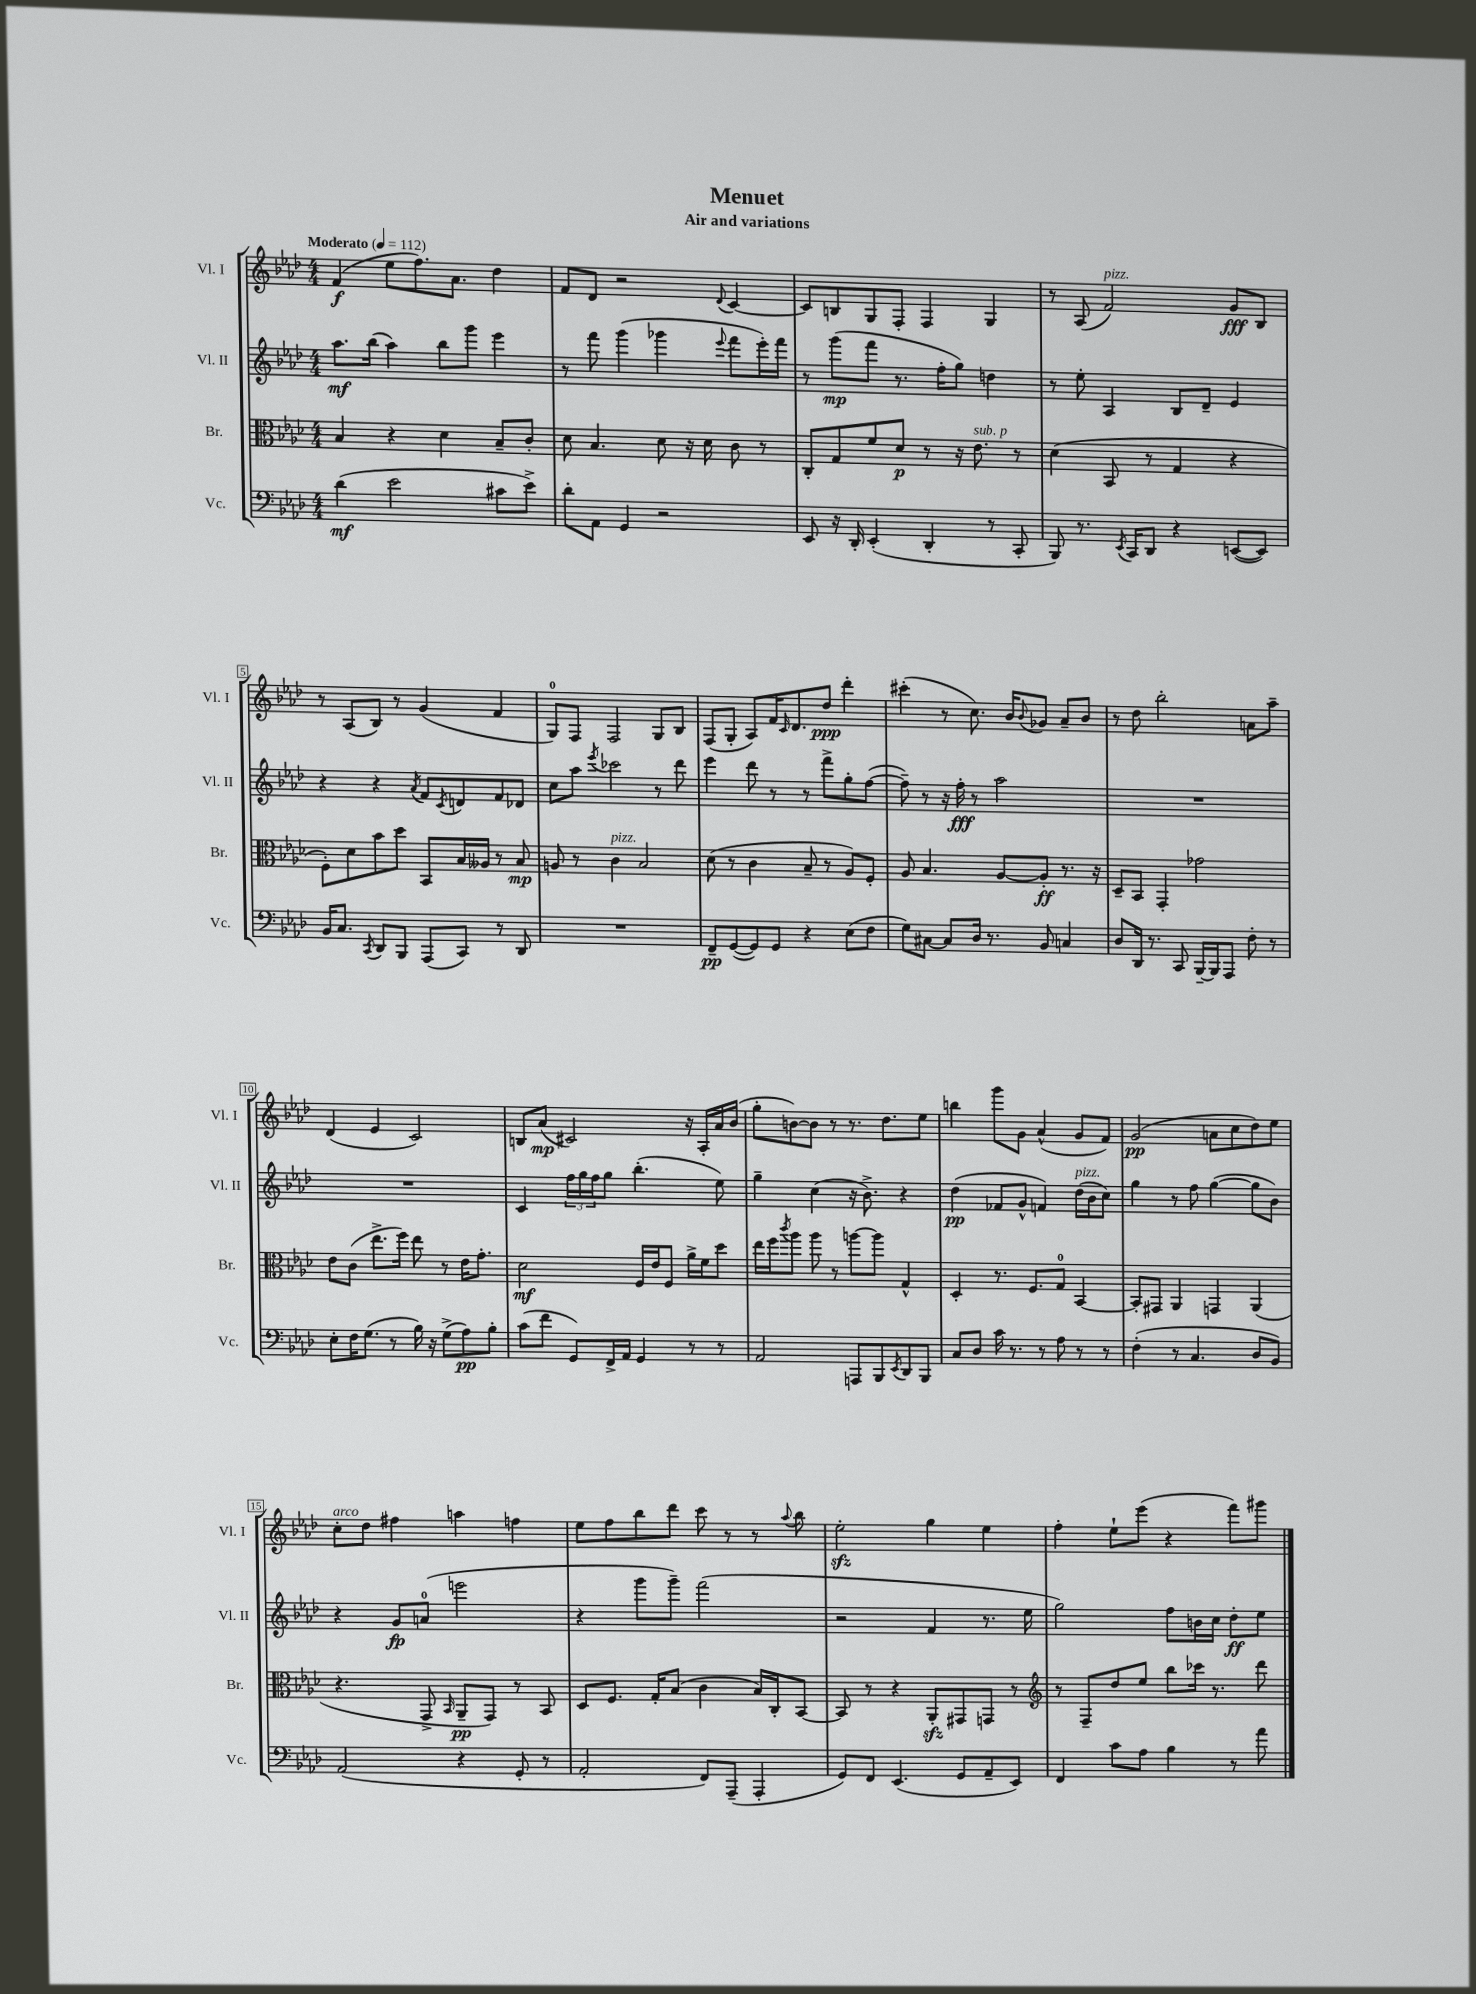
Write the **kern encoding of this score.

**kern	**dynam	**kern	**dynam	**kern	**dynam	**kern	**dynam
*part4	*part4	*part3	*part3	*part2	*part2	*part1	*part1
*staff4	*staff4	*staff3	*staff3	*staff2	*staff2	*staff1	*staff1
*I"Vc.	*	*I"Br.	*	*I"Vl. II	*	*I"Vl. I	*
*I'Vc.	*	*I'Br.	*	*I'Vl. II	*	*I'Vl. I	*
*clefF4	*	*clefC3	*	*clefG2	*	*clefG2	*
*k[b-e-a-d-]	*	*k[b-e-a-d-]	*	*k[b-e-a-d-]	*	*k[b-e-a-d-]	*
*M4/4	*	*M4/4	*	*M4/4	*	*M4/4	*
*MM112	*	*MM112	*	*MM112	*	*MM112	*
=1	=1	=1	=1	=1	=1	=1	=1
!	!	!	!	!	!	!LO:TX:a:B:t=Moderato	!
(4d-\	mf	4B-/	.	8.aa-\L	mf	(4f/	f
.	.	.	.	(16bb-\Jk	.	.	.
2e-\	.	4r	.	4aa-\)	.	8ee-\L	.
.	.	.	.	.	.	8.ff\)	.
.	.	4d-\	.	8bb-\L	.	.	.
.	.	.	.	.	.	8.a-\J	.
.	.	.	.	8ggg\J	.	.	.
8c#X\L	.	8B-~/L	.	4eee-\	.	4dd-\	.
8e-^\J)	.	8c'/J	.	.	.	.	.
=2	=2	=2	=2	=2	=2	=2	=2
8d-'\L	.	8d-\	.	8r	.	8f/L	.
8AA-\J	.	4.B-/	.	8fff\	.	8d-/J	.
4GG/	.	.	.	(4ggg\	.	2r	.
2r	.	8d-\	.	4ggg-X\	.	.	.
.	.	16r	.	.	.	.	.
.	.	16d-\	.	.	.	.	.
.	.	.	.	8qqeee-/	.	8qqd-/	.
.	.	8c\	.	8fff\L	.	[4c/	.
.	.	8r	.	16eee-'\L)	.	.	.
.	.	.	.	16fff\JJ	.	.	.
=3	=3	=3	=3	=3	=3	=3	=3
8EE-/	.	8C'/L	.	8r	.	8c/L]	.
16r	.	8G/	.	(8ggg\L	mp	8Bn/	.
16DD-'/	.	.	.	.	.	.	.
(4EE-'/	.	8f/	.	8fff\J	.	8G/	.
.	.	8d-/J	p	8.r	.	8F'/J	.
4DD-'/	.	8r	.	.	.	4F/	.
.	.	.	.	16ff'\KL	.	.	.
.	.	16r	.	8gg\J)	.	.	.
!	!	!LO:TX:a:i:t=sub. p	!	!	!	!	!
.	.	8.e-\	.	.	.	.	.
8r	.	.	.	4ddn\	.	4G/	.
8CC'/	.	8r	.	.	.	.	.
=4	=4	=4	=4	=4	=4	=4	=4
8BBB-/)	.	(4d-\	.	8r	.	8r	.
8.r	.	.	.	8ee-'\	.	(8A-/	.
!	!	!	!	!	!	!LO:TX:a:i:t=pizz.	!
.	.	8BB-/	.	4A-/	.	2f/)	.
8qEE-/	.	.	.	.	.	.	.
16CC/KL	.	.	.	.	.	.	.
8DD-/J	.	8r	.	.	.	.	.
4r	.	4G/	.	8B-/L	.	.	.
.	.	.	.	8d-~/J	.	.	.
([8EEn/L	.	4r	.	4e-/	.	8g/L	fff
8EE/J])	.	.	.	.	.	8B-/J	.
!!LO:LB:g=z
=5	=5	=5	=5	=5	=5	=5	=5
16BB-/KL	.	8F'\L)	.	4r	.	8r	.
8.C/J	.	.	.	.	.	.	.
.	.	8d-\	.	.	.	(8A-/L	.
8qCC/	.	.	.	.	.	.	.
8DD-/L	.	8b-\	.	4r	.	8B-/J)	.
8BBB-/J	.	8dd-\J	.	.	.	8r	.
.	.	.	.	8qa-/	.	.	.
(8AAA-/L	.	8BB-/L	.	8f/L	.	(4g/	.
.	.	.	.	8qc/	.	.	.
8CC/J)	.	16B-/L	.	8dn/	.	.	.
.	.	16A--X/JJ	.	.	.	.	.
8r	.	8r	.	8f/	.	4f/	.
8DD-/	.	8B-/	mp	8d-X/J	.	.	.
=6	=6	=6	=6	=6	=6	=6	=6
1r	.	8An/	.	8cc\L	.	8G/L)	.
.	.	8r	.	8aa-\J	.	8F/J	.
.	.	.	.	8qeee-/	.	.	.
!	!	!LO:TX:a:i:t=pizz.	!	!	!	!	!
.	.	4c\	.	2ccc-X\	.	2F/	.
.	.	2B-/	.	.	.	.	.
.	.	.	.	8r	.	8G/L	.
.	.	.	.	8ddd-\	.	8B-/J	.
=7	=7	=7	=7	=7	=7	=7	=7
8FF~/L	pp	(8d-\	.	4eee-\	.	(8F/L	.
([8GG/	.	8r	.	.	.	8G'/J	.
8GG/])	.	4c\	.	8ddd-\	.	8A-/L)	.
8GG/J	.	.	.	8r	.	16f/K	.
.	.	.	.	.	.	16qqc/	.
.	.	.	.	.	.	8.d-/	.
4r	.	8B-~/	.	8r	.	.	.
.	.	8r	.	8fff^\L	.	8dd-/J	ppp
(8E-\L	.	8A-/L)	.	8gg'\	.	4ddd-'\	.
8F\J	.	8F'/J	.	([8ff\J	.	.	.
=8	=8	=8	=8	=8	=8	=8	=8
8G\L)	.	8A-/	.	8ff~\])	.	(4ccc#X'\	.
[8C#X\J	.	4.B-/	.	8r	.	.	.
8C#/L]	.	.	.	16r	.	8r	.
.	.	.	.	16ff'\	fff	.	.
16D-/Jk	.	.	.	8r	.	8.cc\)	.
8.r	.	.	.	.	.	.	.
.	.	[8A-/L	.	2aa-\	.	.	.
.	.	.	.	.	.	16b-/KL	.
.	.	.	.	.	.	8qqb-/	.
8BB-/	.	8A-'/J]	ff	.	.	8g-X/J	.
4Cn/	.	8.r	.	.	.	8a-~/L	.
.	.	.	.	.	.	8b-/J	.
.	.	16r	.	.	.	.	.
=9	=9	=9	=9	=9	=9	=9	=9
8D-/L	.	8D-~/L	.	1r	.	8r	.
16DD-/Jk	.	8BB-/J	.	.	.	8dd-\	.
8.r	.	.	.	.	.	.	.
.	.	4GG'/	.	.	.	2bb-'\	.
8CC/	.	.	.	.	.	.	.
[16BBB-~/LL	.	2g-X\	.	.	.	.	.
16BBB-/J]	.	.	.	.	.	.	.
8AAA-/J	.	.	.	.	.	.	.
8F'\	.	.	.	.	.	8an\L	.
8r	.	.	.	.	.	8aa-~\J	.
!!LO:LB:g=z
=10	=10	=10	=10	=10	=10	=10	=10
8E-'\L	.	8e-\L	.	1r	.	(4d-/	.
16F\K	.	(8c\J	.	.	.	.	.
(8.G\J	.	.	.	.	.	.	.
.	.	8.ee-^\L	.	.	.	4e-/	.
8r	.	.	.	.	.	.	.
.	.	16ff\Jk)	.	.	.	.	.
16B-\)	.	8ee-\	.	.	.	2c/)	.
16r	.	.	.	.	.	.	.
(8G^\L	.	8r	.	.	.	.	.
8A-\)	pp	16e-\KL	.	.	.	.	.
.	.	8.g'\J	.	.	.	.	.
8B-'\J	.	.	.	.	.	.	.
=11	=11	=11	=11	=11	=11	=11	=11
(8c\L	.	2d-\	mf	4c/	.	8Bn/L	.
8f\J	.	.	.	.	.	(8a-/J	mp
8GG/L)	.	.	.	24ff\LL	.	2c#X/)	.
.	.	.	.	24gg\	.	.	.
.	.	.	.	24ff\J	.	.	.
16FF^/L	.	.	.	8gg\J	.	.	.
16AA-/JJ	.	.	.	.	.	.	.
4GG/	.	16F/LL	.	(4.bb-'\	.	.	.
.	.	16e-/J	.	.	.	.	.
.	.	8F/J	.	.	.	.	.
8r	.	16a-^\LL	.	.	.	16r	.
.	.	16f\J	.	.	.	16A-'/LL	.
8r	.	8dd-\J	.	8ee-\)	.	16a-/	.
.	.	.	.	.	.	(16b-/JJ	.
=12	=12	=12	=12	=12	=12	=12	=12
2AA-/	.	16ee-\LL	.	4gg~\	.	8gg'\L	.
.	.	16ff\J	.	.	.	.	.
.	.	8qccc/	.	.	.	.	.
.	.	8aa-\J	.	.	.	[8bn\)	.
.	.	8aa-\	.	(4cc\	.	8b\J]	.
.	.	8r	.	.	.	8r	.
8AAAn/L	.	[8aan\L	.	16r	.	8.r	.
.	.	.	.	8.b-^\)	.	.	.
8BBB-/	.	8aa\J]	.	.	.	.	.
.	.	.	.	.	.	8.dd-\L	.
8qEE-/	.	.	.	.	.	.	.
8DD-/	.	4G^^/	.	4r	.	.	.
8BBB-/J	.	.	.	.	.	8ee-\J	.
=13	=13	=13	=13	=13	=13	=13	=13
8C/L	.	4D-'/	.	(4dd-\	pp	4bbn\	.
8D-/J	.	.	.	.	.	.	.
16c\	.	8.r	.	8f-X/L	.	8ggg\L	.
8.r	.	.	.	.	.	.	.
.	.	.	.	8g^^/J	.	8g\J	.
.	.	8.F/L	.	.	.	.	.
8r	.	.	.	4fn/)	.	(4a-^^/	.
8A-\	.	8G/J	.	.	.	.	.
!	!	!	!	!LO:TX:a:i:t=pizz.	!	!	!
8r	.	[4BB-/	.	(16dd-\LL	.	8g/L	.
.	.	.	.	16b-\J	.	.	.
8r	.	.	.	8cc\J)	.	8f/J)	.
=14	=14	=14	=14	=14	=14	=14	=14
(4F'\	.	8BB-'/L]	.	4gg\	.	(2g/	pp
.	.	8GG#X/J	.	.	.	.	.
8r	.	4AA-/	.	8r	.	.	.
4.C/	.	.	.	8ff\	.	.	.
.	.	4GGn/	.	([4gg\	.	8an\L	.
.	.	.	.	.	.	8cc\	.
8D-/L	.	(4AA-/	.	8gg\L]	.	8dd-\)	.
8BB-/J)	.	.	.	8b-\J)	.	8ee-\J	.
!!LO:LB:g=z
=15	=15	=15	=15	=15	=15	=15	=15
!	!	!	!	!	!	!LO:TX:a:i:t=arco	!
(2AA-/	.	4.r	.	4r	.	8cc'\L	.
.	.	.	.	.	.	8dd-\J	.
.	.	.	.	8g/L	fp	4ff#X\	.
.	.	8GG^/	.	(8an/J	.	.	.
.	.	16qqBB-/	.	.	.	.	.
4r	.	8AA-~/L	pp	2eeen\	.	4aan\	.
.	.	8GG/J)	.	.	.	.	.
8GG'/	.	8r	.	.	.	4ffn\	.
8r	.	8BB-/	.	.	.	.	.
=16	=16	=16	=16	=16	=16	=16	=16
2AA-'/	.	8D-/L	.	4r	.	8ee-\L	.
.	.	8.F/J	.	.	.	8ff\	.
.	.	.	.	8ggg\L	.	8bb-\	.
.	.	16G'/KL	.	.	.	.	.
.	.	(8B-/J	.	8ggg~\J)	.	8ddd-\J	.
8FF/L)	.	4c\	.	(2fff\	.	8ccc\	.
(8AAA-~/J	.	.	.	.	.	8r	.
4AAA-'/	.	16B-/LL)	.	.	.	8r	.
.	.	16C'/J	.	.	.	.	.
.	.	.	.	.	.	8qqaa-/	.
.	.	[8BB-/J	.	.	.	8bb-\	.
=17	=17	=17	=17	=17	=17	=17	=17
8GG/L)	.	8BB-/]	.	2r	.	2ee-zz'\	.
8FF/J	.	8r	.	.	.	.	.
(4.EE-/	.	4r	.	.	.	.	.
.	.	8AA-zz'/L	.	4f/	.	4gg\	.
8GG/L	.	8GG#X/	.	.	.	.	.
8AA-~/	.	8GGn/J	.	8.r	.	4ee-\	.
8EE-/J)	.	8r	.	.	.	.	.
.	.	.	.	16ee-\	.	.	.
=18	=18	=18	=18	=18	=18	=18	=18
*	*	*clefG2	*	*	*	*	*
4FF/	.	8r	.	2gg\)	.	4ff'\	.
.	.	8F~/L	.	.	.	.	.
8c\L	.	8dd-/	.	.	.	8ee-`\L	.
8A-\J	.	8ee-/J	.	.	.	(8eee-\J	.
4B-\	.	8bb-\L	.	8ff\L	.	4r	.
.	.	16ccc-X\Jk	.	16bn\L	.	.	.
.	.	8.r	.	16cc\JJ	.	.	.
8r	.	.	.	8dd-'\L	ff	8fff\L)	.
8a-\	.	8ddd-\	.	8ee-\J	.	8ggg#X\J	.
==	==	==	==	==	==	==	==
*-	*-	*-	*-	*-	*-	*-	*-
